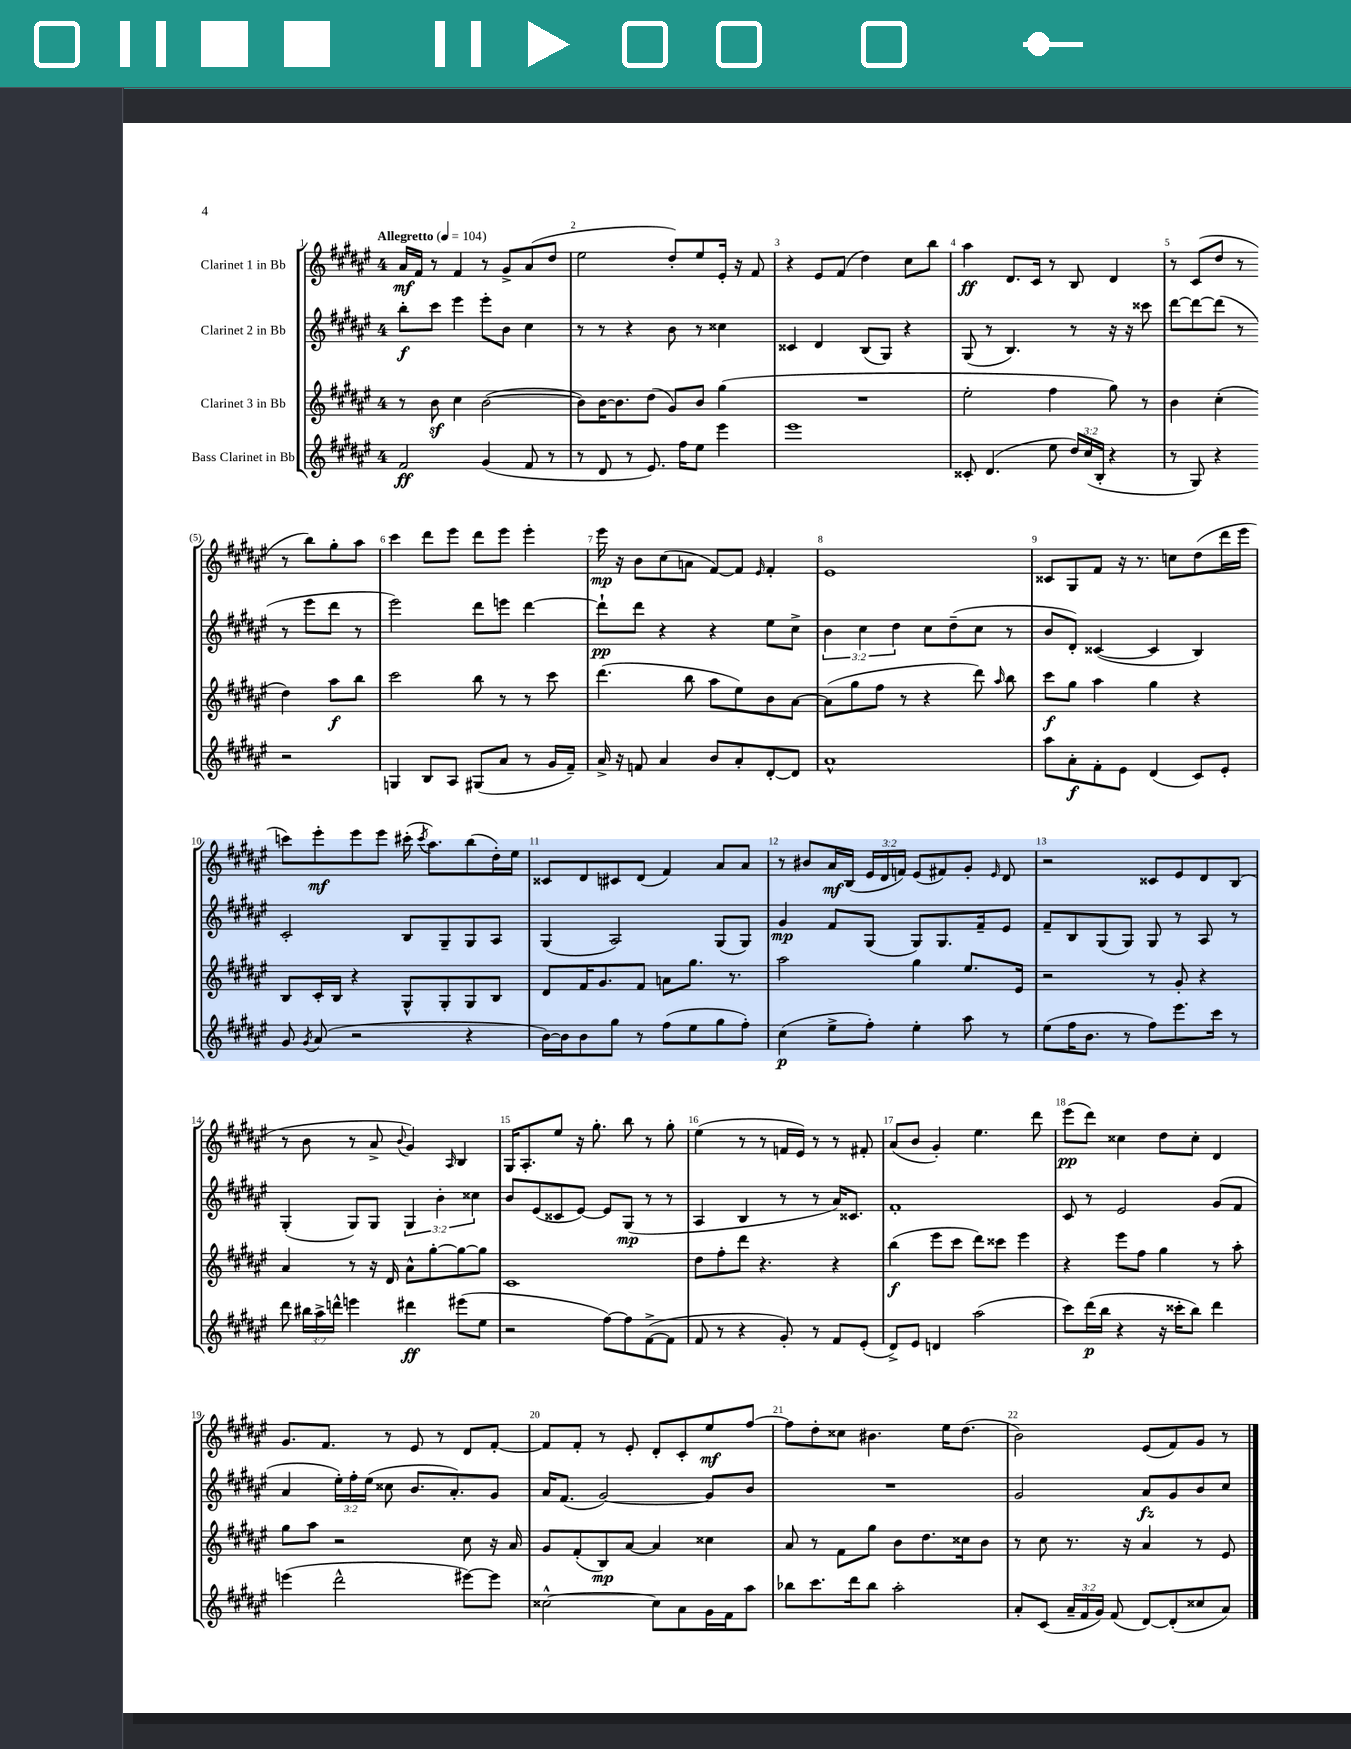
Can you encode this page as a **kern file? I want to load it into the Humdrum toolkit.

**kern	**kern	**kern	**kern
*staff4	*staff3	*staff2	*staff1
*clefG2	*clefG2	*clefG2	*clefG2
*k[f#c#g#d#a#e#]	*k[f#c#g#d#a#e#]	*k[f#c#g#d#a#e#]	*k[f#c#g#d#a#e#]
*M4/4	*M4/4	*M4/4	*M4/4
*MM104	*MM104	*MM104	*MM104
2f#	8r	8bb'	16a#
.	.	.	16f#
.	8b	8ccc#	8r
.	4cc#	4eee#	4f#
(4g#	([2b	8eee#'	8r
.	.	8b	8g#^
8f#	.	4cc#	(8a#
8r	.	.	8dd#
=	=	=	=
8r	8b])	8r	2ee#
8d#	[16b	8r	.
.	8.b]	.	.
8r	.	4r	.
8.e#)	(8dd#	.	.
.	8g#)	8b	8dd#')
16ff#	.	.	.
8ee#	8b	8r	8ee#
4eee#	(4gg#	4cc##	16e#'
.	.	.	16r
.	.	.	8f#
=	=	=	=
1eee#	1r	4c##	4r
.	.	4d#	8e#
.	.	.	(8f#
.	.	(8B	4dd#)
.	.	8G#)	.
.	.	4r	8cc#
.	.	.	8bb
=	=	=	=
8c##'	2ee#'	(8G#	4aa#
(4.d#	.	8r	.
.	.	4.B)	8.d#
.	.	.	16c#
8ee#	4ff#	.	8r
24dd#)	.	8r	8B
(24cc#	.	.	.
24B'	.	.	.
4r	8gg#)	16r	4d#
.	.	16r	.
.	8r	8ccc##	.
=	=	=	=
8r	4b	[8ddd#	8r
8G#)	.	8ddd#_	(8c#
4r	(4cc#'	(8ddd#]	8dd#
.	.	8r	8r
2r	4dd#)	8r	8r
.	.	8eee#	8bb)
.	8aa#	8ddd#	8gg#'
.	8bb	8r	8aa#
=	=	=	=
4G	2ccc#	2eee#)	4ccc#
8B	.	.	8ddd#
8A#	.	.	8eee#
(8G#	8bb	8ddd#	8ddd#
8a#	8r	8eee	8eee#
8r	8r	[4ddd#	4eee#'
16g#	8ccc#	.	.
16f#~)	.	.	.
=	=	=	=
16a#^	(4.ddd#	8ddd#`]	16eee#
16r	.	.	16r
8f	.	8ddd#	8b
4a#	.	4r	(8cc#
.	8bb	.	8a
8b	8aa#	4r	[8f#)
8a#'	8ee#)	.	8f#]
.	.	.	16qqe#
[8d#'	8b	8ee#	4f#'
8d#]	[8a#	8cc#^	.
=	=	=	=
1a#^^	(8a#]	6b	1e#
.	8gg#	.	.
.	.	6cc#	.
.	8ff#	.	.
.	.	6dd#	.
.	8r	.	.
.	4r	8cc#	.
.	.	(8dd#~	.
.	8ddd#)	8cc#	.
.	16qqaa#	.	.
.	8bb	8r	.
=	=	=	=
8aa#	8ccc#	8b	8c##
8a#'	8gg#	8d#')	8G#
8f#'	4aa#	([4c##	8f#
8e#	.	.	16r
.	.	.	8.r
(4d#	4gg#	4c##]	.
.	.	.	8cc
8c#)	4r	4B)	(8dd#
8e#'	.	.	16ddd#
.	.	.	16eee#
=	=	=	=
8g#	8B	2c#'	8ccc)
8qg#	.	.	.
(8a#	16c#'	.	8eee#'
.	16B	.	.
2r	4r	.	8eee#
.	.	.	8eee#
.	8G#^^	8B	(16ccc#'
.	.	.	8qccc#
.	.	.	8.aa#)
.	8G#'	8G#~	.
4r	8G#	8G#	(8bb
.	8B	8A#	16dd#')
.	.	.	16ee#
=	=	=	=
[16b)	8d#	(4G#	8c##
16b]	.	.	.
8b	16f#	.	8d#
.	8.g#	.	.
8gg#	.	2A#)	8c#
8r	8f#	.	(8d#
(8ff#	8a	.	4f#)
8ee#	8.gg#	.	.
8gg#	.	(8G#	8a#
.	8.r	.	.
8ff#')	.	8G#)	8a#
=	=	=	=
(4cc#	2aa#	4g#	8r
.	.	.	8b#
8ee#^	.	8f#	16a#
.	.	.	(16B
8ff#')	.	(8G#	24e#
.	.	.	24d#
.	.	.	24f)
4ee#'	4gg#	8G#)	(8e#
.	.	8.G#	8f#)
8aa#	8.ee#	.	8g#'
.	.	16f#~	.
.	.	.	16qqe#
8r	.	8e#	8d#
.	16e#	.	.
=	=	=	=
(8ee#	2r	8f#~	2r
16ff#	.	8B	.
8.b	.	.	.
.	.	(8G#	.
8r	.	8G#)	.
8ff#)	8r	8G#	8c##
8.eee#	8g#'	8r	8e#
.	4r	8A#	8d#
16ccc#	.	.	.
8r	.	8r	(8B
=	=	=	=
8ddd#	4a#	(4G#'	8r
24bb#	.	.	8b
24aa#^	.	.	.
24ddd^^	.	.	.
4eee	8r	8G#)	8r
.	16r	8G#	8a#^
.	16d#	.	.
.	.	.	8qqb
4ddd#	8a#^^	6G#	4g#)
.	[8gg#'	.	.
.	.	6b'	.
.	.	.	16qqA#
(8eee#	8gg#_	.	4B
.	.	6cc##	.
8ee#	8gg#]	.	.
=	=	=	=
2r	1c#	8b	16G#
.	.	.	8.A#'
.	.	(8e#	.
.	.	8c##	8ee#
.	.	[8e#)	16r
.	.	.	8.gg#'
[8ff#)	.	8e#]	.
8ff#]	.	(8G#	8bb
([8f#^	.	8r	8r
8f#]	.	8r	8gg#'
=	=	=	=
8f#	8dd#	4A#	(4ee#
8r	8ff#'	.	.
4r	8ddd#	4B	8r
.	4.r	.	8r
8g#')	.	8r	16f
.	.	.	16e#)
8r	.	8r	8r
8f#	4r	16a#)	8r
.	.	8.c##	.
(8e#'	.	.	8f#'
=	=	=	=
8d#^)	(4bb	1f#'	(8a#
8e#	.	.	8b
4d	8eee#	.	4g#')
.	8ccc#	.	.
(2aa#	8ddd#)	.	4.ee#
.	8ccc##	.	.
.	4eee#	.	.
.	.	.	8ddd#
=	=	=	=
8ccc#)	4r	8c#	(8eee#
(16ddd#	.	8r	8ddd#)
16bb	.	.	.
4r	8eee#	2e#	4cc##
.	8ff#	.	.
16r	4gg#	.	8dd#
16ccc##'	.	.	.
8bb)	.	.	8cc##'
4ddd#	8r	(8g#	4d#
.	8aa#'	8f#	.
=	=	=	=
(4eee	8gg#	4a#	8.g#
.	8aa#	.	.
.	.	.	8.f#
2ddd#^^	2r	24ee#')	.
.	.	24ff#'	.
.	.	(24ee#	.
.	.	8cc##	8r
.	.	8.b	8e#
.	.	.	8r
.	.	8.a#')	.
[8eee#)	8cc#	.	8d#
8eee#]	16r	8g#	[8f#'
.	16a#	.	.
=	=	=	=
[2cc##^^	8g#	16a#	8f#]
.	.	(8.f#	.
.	(8f#'	.	8f#'
.	8B)	[2g#)	8r
.	[8a#	.	8e#'
8cc##]	4a#]	.	8d#'
8a#	.	.	8c#'
16g#	4cc##	8g#]	8ee#
16f#	.	.	.
8aa#	.	8b	[8ff#
=	=	=	=
8bb-	8a#	1r	8ff#]
8.ccc#	8r	.	8dd#'
.	8f#	.	8cc##
16ddd#	.	.	.
8bb-	8gg#	.	4.b#
2aa#'	8b	.	.
.	8.dd#	.	.
.	.	.	16ee#
.	16cc##	.	(8.dd#
.	8b	.	.
=	=	=	=
8a#'	8r	2g#	2b)
(8c#	8cc#	.	.
24a#~	8.r	.	.
24f#	.	.	.
24g#)	.	.	.
(8f#	.	.	.
.	16r	.	.
[8d#)	4a#	8a#	(8e#
(8d#']	.	8g#	8f#)
8cc##	8r	8b	8g#
8a#)	8e#	8cc#	8r
==	==	==	==
*-	*-	*-	*-
